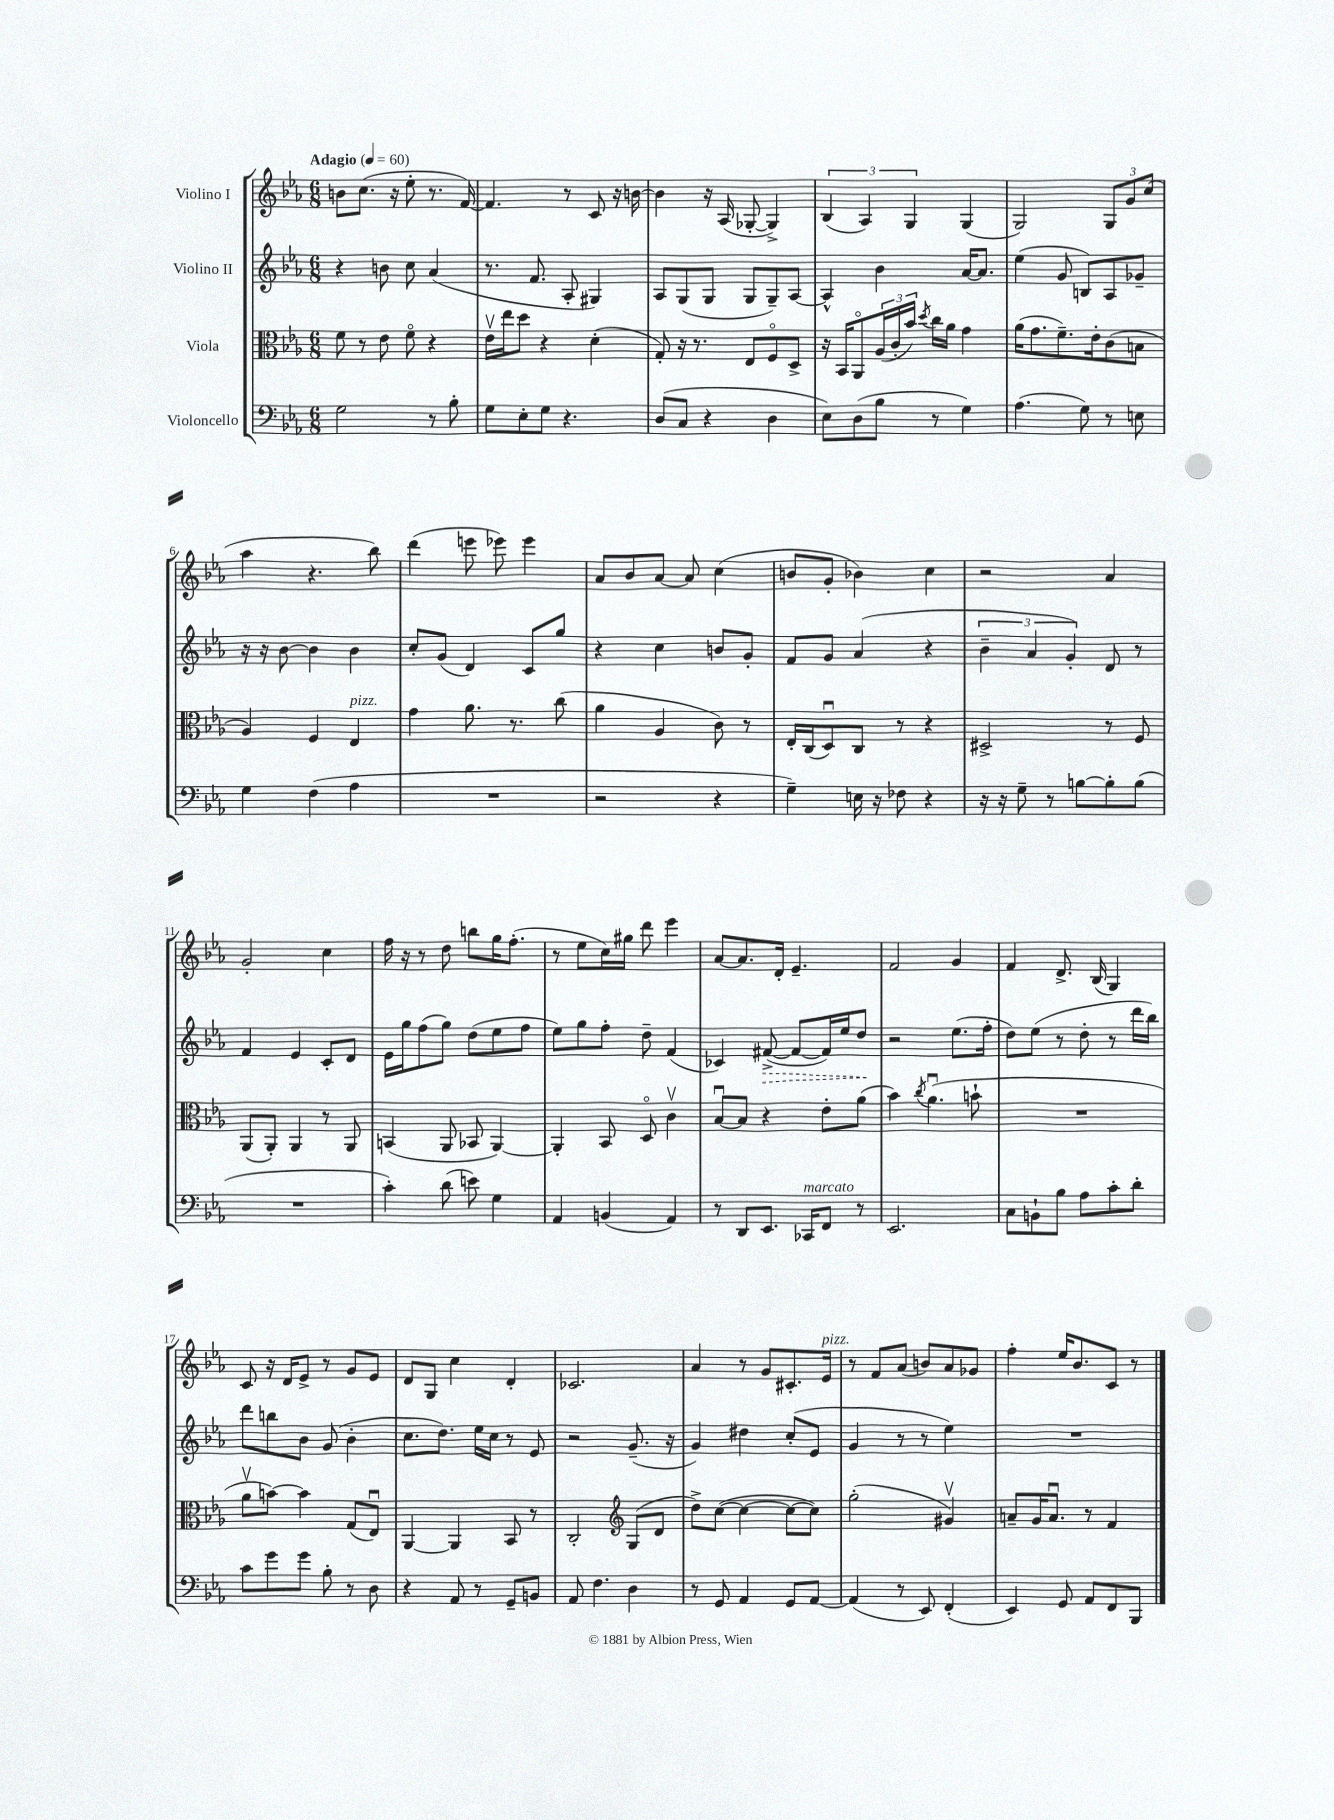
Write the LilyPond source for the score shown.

<<
\new StaffGroup <<
\new Staff = "s0" \with { instrumentName = "Violino I" } {
    \clef treble \key ees \major \numericTimeSignature \time 6/8 \tempo "Adagio" 4 = 60
    b'8 c''8.( r16 ees''8-. r8. f'16~) |
    f'4. r8 c'8 r16 b'16~ |
    b'4 r16 aes16( ges8~-. ges4->) |
    \tuplet 3/2 { bes4( aes4) g4 } g4( |
    g2) \tuplet 3/2 { g8 g'8 c''8( } |
    aes''4 r4. bes''8) |
    d'''4( e'''8 ees'''8) ees'''4 |
    aes'8 bes'8 aes'8~ aes'8 c''4( |
    b'8 g'8-. bes'4) c''4 |
    r2 aes'4 |
    g'2-. c''4 |
    f''16 r16 r8 d''8 b''8 g''16 f''8.-.( |
    r8 ees''8 c''16) gis''16 d'''8 ees'''4 |
    aes'8~ aes'8. d'16-. ees'4.-- |
    f'2 g'4 |
    f'4 d'8.-> bes16( g4) |
    c'8 r16 d'16 ees'8-> r8 g'8 ees'8 |
    d'8 g8 c''4 d'4-. |
    ces'2. |
    aes'4 r8 g'8 cis'8.-. ees'16^\markup { \italic "pizz." } |
    r8 f'8 aes'8( b'8) aes'8 ges'8 |
    f''4-. ees''16 bes'8. c'8 r8 \bar "|." |
}
\new Staff = "s1" \with { instrumentName = "Violino II" } {
    \clef treble \key ees \major \numericTimeSignature \time 6/8
    r4 b'8 c''8 aes'4( |
    r8. f'8. aes8-. gis4) |
    aes8 g8( g8 g8 g8--) aes8~ |
    aes4-^ bes'4 aes'16~ aes'8. |
    ees''4( g'8 b8) aes8 ges'8-- |
    r16 r16 bes'8~ bes'4 bes'4 |
    c''8-. g'8( d'4) c'8 g''8 |
    r4 c''4 b'8 g'8-. |
    f'8 g'8 aes'4( r4 |
    \tuplet 3/2 { bes'4-- aes'4 g'4-.) } d'8 r8 |
    f'4 ees'4 c'8-. d'8 |
    ees'16 g''16 f''8( g''8) d''8( ees''8 f''8 |
    ees''8) g''8 f''8-. d''8-- f'4( |
    ces'4) \once \override Hairpin.style = #'dashed-line fis'8~->\>( fis'8~ fis'16) ees''16 d''8\! |
    r2 ees''8.( f''16-. |
    d''8) ees''8( r8 d''8-. r8 d'''16 bes''16) |
    d'''8 b''8 bes'8 g'8( bes'4-. |
    c''8. d''8.) ees''16 c''16 r8 ees'8 |
    r2 g'8.--( r16 |
    g'4) dis''4 c''8-.( ees'8 |
    g'4 r8 r8 ees''4) |
    R2. \bar "|." |
}
\new Staff = "s2" \with { instrumentName = "Viola" } {
    \clef alto \key ees \major \numericTimeSignature \time 6/8
    f'8 r8 ees'8 f'8\flageolet r4 |
    ees'16\upbow ees''16 d''8 r4 d'4-.( |
    g8-.) r16 r8. ees8 f8\flageolet d8-> |
    r16 bes,16 aes,8\flageolet \tuplet 3/2 { aes16( c'16-. bes'16) } \acciaccatura { d''8 } c''16 aes'16 g'4 |
    aes'16( g'8. f'8.--) ees'16-. c'8( b8 |
    aes4) f4 ees4^\markup { \italic "pizz." } |
    g'4 aes'8. r8. c''8( |
    aes'4 aes4 c'8) r8 |
    ees16-. c16( d8\downbow) c8 r8 r4 |
    dis2-> r8 f8 |
    aes,8( aes,8-.) aes,4 r8 aes,8 |
    b,4( aes,8 bes,8 aes,4~) |
    aes,4-. bes,8 d8\flageolet c'4\upbow |
    bes8~\downbow bes8 r4 ees'8-. aes'8( |
    bes'4) \acciaccatura { c''8 } aes'4.\downbow( b'8-! |
    R2. |
    aes'8\upbow b'8~) b'4 g8( ees8\downbow) |
    aes,4~ aes,4 bes,8 r8 |
    c2-. \clef treble g8( d'8 |
    d''8->) c''8~( c''4~ c''8~ c''8) |
    g''2-.( gis'4\upbow) |
    a'8-- g'16 a'8.\downbow r8 f'4 \bar "|." |
}
\new Staff = "s3" \with { instrumentName = "Violoncello" } {
    \clef bass \key ees \major \numericTimeSignature \time 6/8
    g2 r8 bes8-. |
    g8 ees8-. g8 r4. |
    d8( c8 r4 d4 |
    ees8) d8( bes8 r8 g4) |
    aes4.( g8) r8 e8 |
    g4 f4( aes4 |
    R2. |
    r2 r4 |
    g4--) e16 r16 fes8 r4 |
    r16 r16 g8-- r8 b8~ b8-. b8( |
    R2. |
    c'4-.) d'8( e'8) g4 |
    aes,4 b,4( aes,4) |
    r8 d,8 ees,8. ces,16^\markup { \italic "marcato" } f,8 r8 |
    ees,2. |
    c8 b,8-! bes8 aes8 c'8-. d'8-. |
    c'8 g'8 g'8 bes8-. r8 d8 |
    r4 aes,8 r8 g,8-- b,8 |
    aes,8 f4. d4 |
    r8 g,8 aes,4 g,8 aes,8~ |
    aes,4( r8 ees,8) f,4-.( |
    ees,4) g,8 aes,8 f,8 bes,,8 \bar "|." |
}
>>
>>
